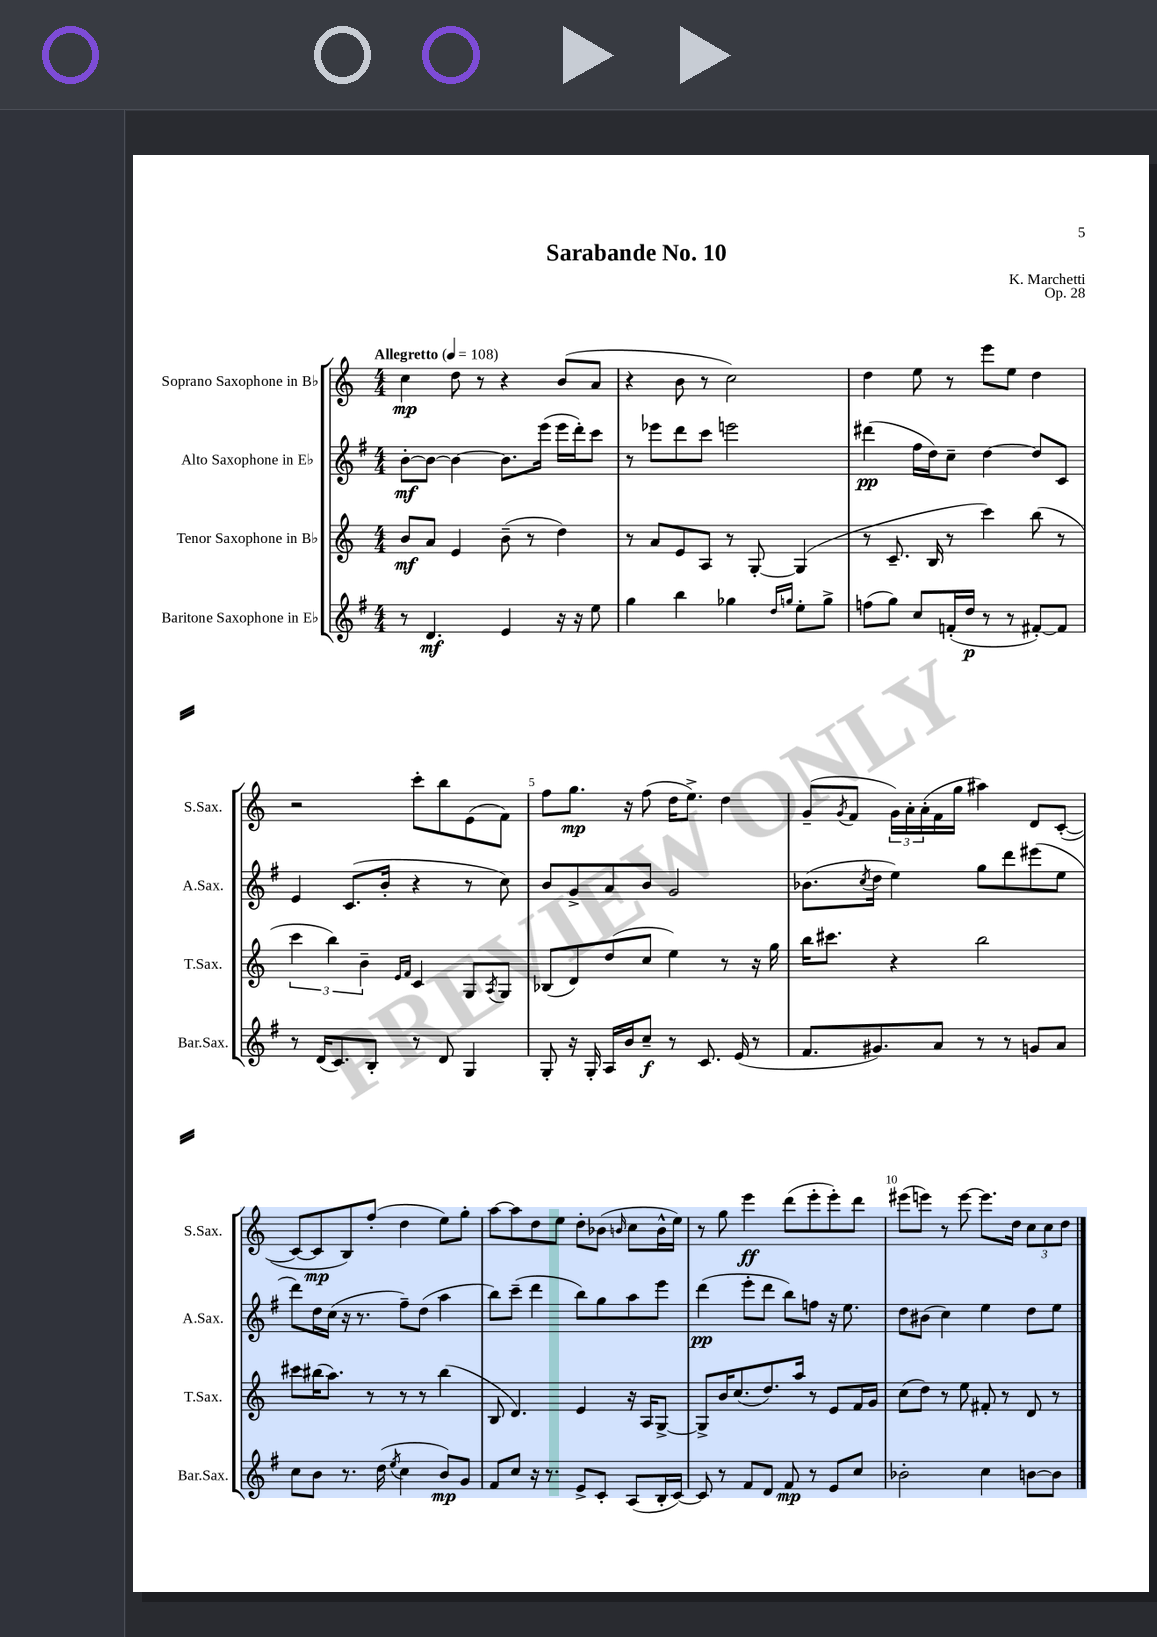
\header { title = "Sarabande No. 10" composer = "K. Marchetti" opus = "Op. 28" }
<<
\new StaffGroup <<
\new Staff = "s0" \with { instrumentName = "Soprano Saxophone in Bb" shortInstrumentName = "S.Sax." } {
    \clef treble \key c \major \numericTimeSignature \time 4/4 \tempo "Allegretto" 4 = 108
    c''4\mp d''8 r8 r4 b'8( a'8 |
    r4 b'8 r8 c''2) |
    d''4 e''8 r8 e'''8 e''8 d''4 |
    r2 c'''8-. b''8 e'8( f'8) |
    f''8 g''8.\mp r16 f''8( d''16 e''8.->) d''4 |
    g'8--( \acciaccatura { g'8 } f'8 \tuplet 3/2 { g'16) a'16-. a'16-.( } f'16 g''16 ais''4) d'8 c'8~-.( |
    c'8~ c'8\mp b8) f''8-.( d''4 e''8) g''8-. |
    a''8~ a''8 d''8 e''8 d''8-. bes'8( \grace { b'16 } c''8 b'16-^ e''16) |
    r8 g''8 e'''4\ff d'''8( e'''8-. e'''8-.) d'''8 |
    eis'''8( e'''8) r8 e'''8~ e'''8. d''16 \tuplet 3/2 { c''8 c''8 d''8 } \bar "|." |
}
\new Staff = "s1" \with { instrumentName = "Alto Saxophone in Eb" shortInstrumentName = "A.Sax." } {
    \clef treble \key g \major \numericTimeSignature \time 4/4
    b'8~-.\mf b'8~ b'4~ b'8. e'''16( e'''16 d'''16-.) c'''8 |
    r8 ees'''8 d'''8 c'''8 e'''2 |
    dis'''4\pp( fis''16 d''16) c''8-- d''4~ d''8 c'8 |
    e'4 c'8.( b'16-. r4 r8 c''8) |
    b'8 g'8-> a'8 b'8 g'2 |
    bes'8.( \acciaccatura { c''8 } d''16 e''4) g''8 d'''8 eis'''8( e''8 |
    d'''8) d''16 c''16( r16 r8. fis''8--) d''8( a''4 |
    b''8) c'''8--( d'''4 b''8) g''8 a''8 e'''8 |
    d'''4\pp( e'''8-. d'''8 b''8) f''8 r16 e''8. |
    d''8 bis'8( c''4) e''4 d''8 e''8 \bar "|." |
}
\new Staff = "s2" \with { instrumentName = "Tenor Saxophone in Bb" shortInstrumentName = "T.Sax." } {
    \clef treble \key c \major \numericTimeSignature \time 4/4
    b'8\mf a'8 e'4 b'8--( r8 d''4) |
    r8 a'8 e'8 a8 r8 g8~-. g4( |
    r8 c'8.-- b16 r8 c'''4) b''8( r8 |
    \tuplet 3/2 { c'''4 b''4) b'4-- } \grace { e'16 f'16 } c'4 g8 \acciaccatura { a8 } g8 |
    bes8( d'8) d''8( c''8 e''4) r8 r16 g''16 |
    b''16 cis'''8. r4 b''2 |
    cis'''8 bis''16( a''8.) r8 r8 r8 bis''4( |
    b8 d'4.) e'4 r16 a16 g8~-> |
    g8-> b'16 c''8.( d''8.) a''16 r8 e'8 f'16 g'16 |
    c''8( d''8) r8 e''8 fis'8-. r8 d'8 r8 \bar "|." |
}
\new Staff = "s3" \with { instrumentName = "Baritone Saxophone in Eb" shortInstrumentName = "Bar.Sax." } {
    \clef treble \key g \major \numericTimeSignature \time 4/4
    r8 d'4.\mf e'4 r16 r16 e''8 |
    g''4 b''4 ges''4 \grace { d''16 g''16 } e''8-. g''8-> |
    f''8( g''8) c''8 f'16-.( d''16\p r8 r8 fis'8~-.) fis'8 |
    r8 d'16( c'8.) b8-. r8 d'8 g4 |
    g8-. r16 g16-. a16 b'16 c''8--\f r8 c'8. e'16( r8 |
    fis'8. gis'8.) a'8 r8 r8 g'8 a'8 |
    c''8 b'8 r8. d''16( \acciaccatura { e''8 } c''4 b'8\mp) g'8 |
    fis'8 c''8 r16 r8. e'8-> c'8-. a8( b16-. c'16~) |
    c'8 r8 fis'8 d'8 fis'8\mp r8 e'8 c''8 |
    bes'2-. c''4 b'8~ b'8 \bar "|." |
}
>>
>>
\layout { \context { \Score \override BarNumber.break-visibility = ##(#f #t #t) barNumberVisibility = #(every-nth-bar-number-visible 5) } }
